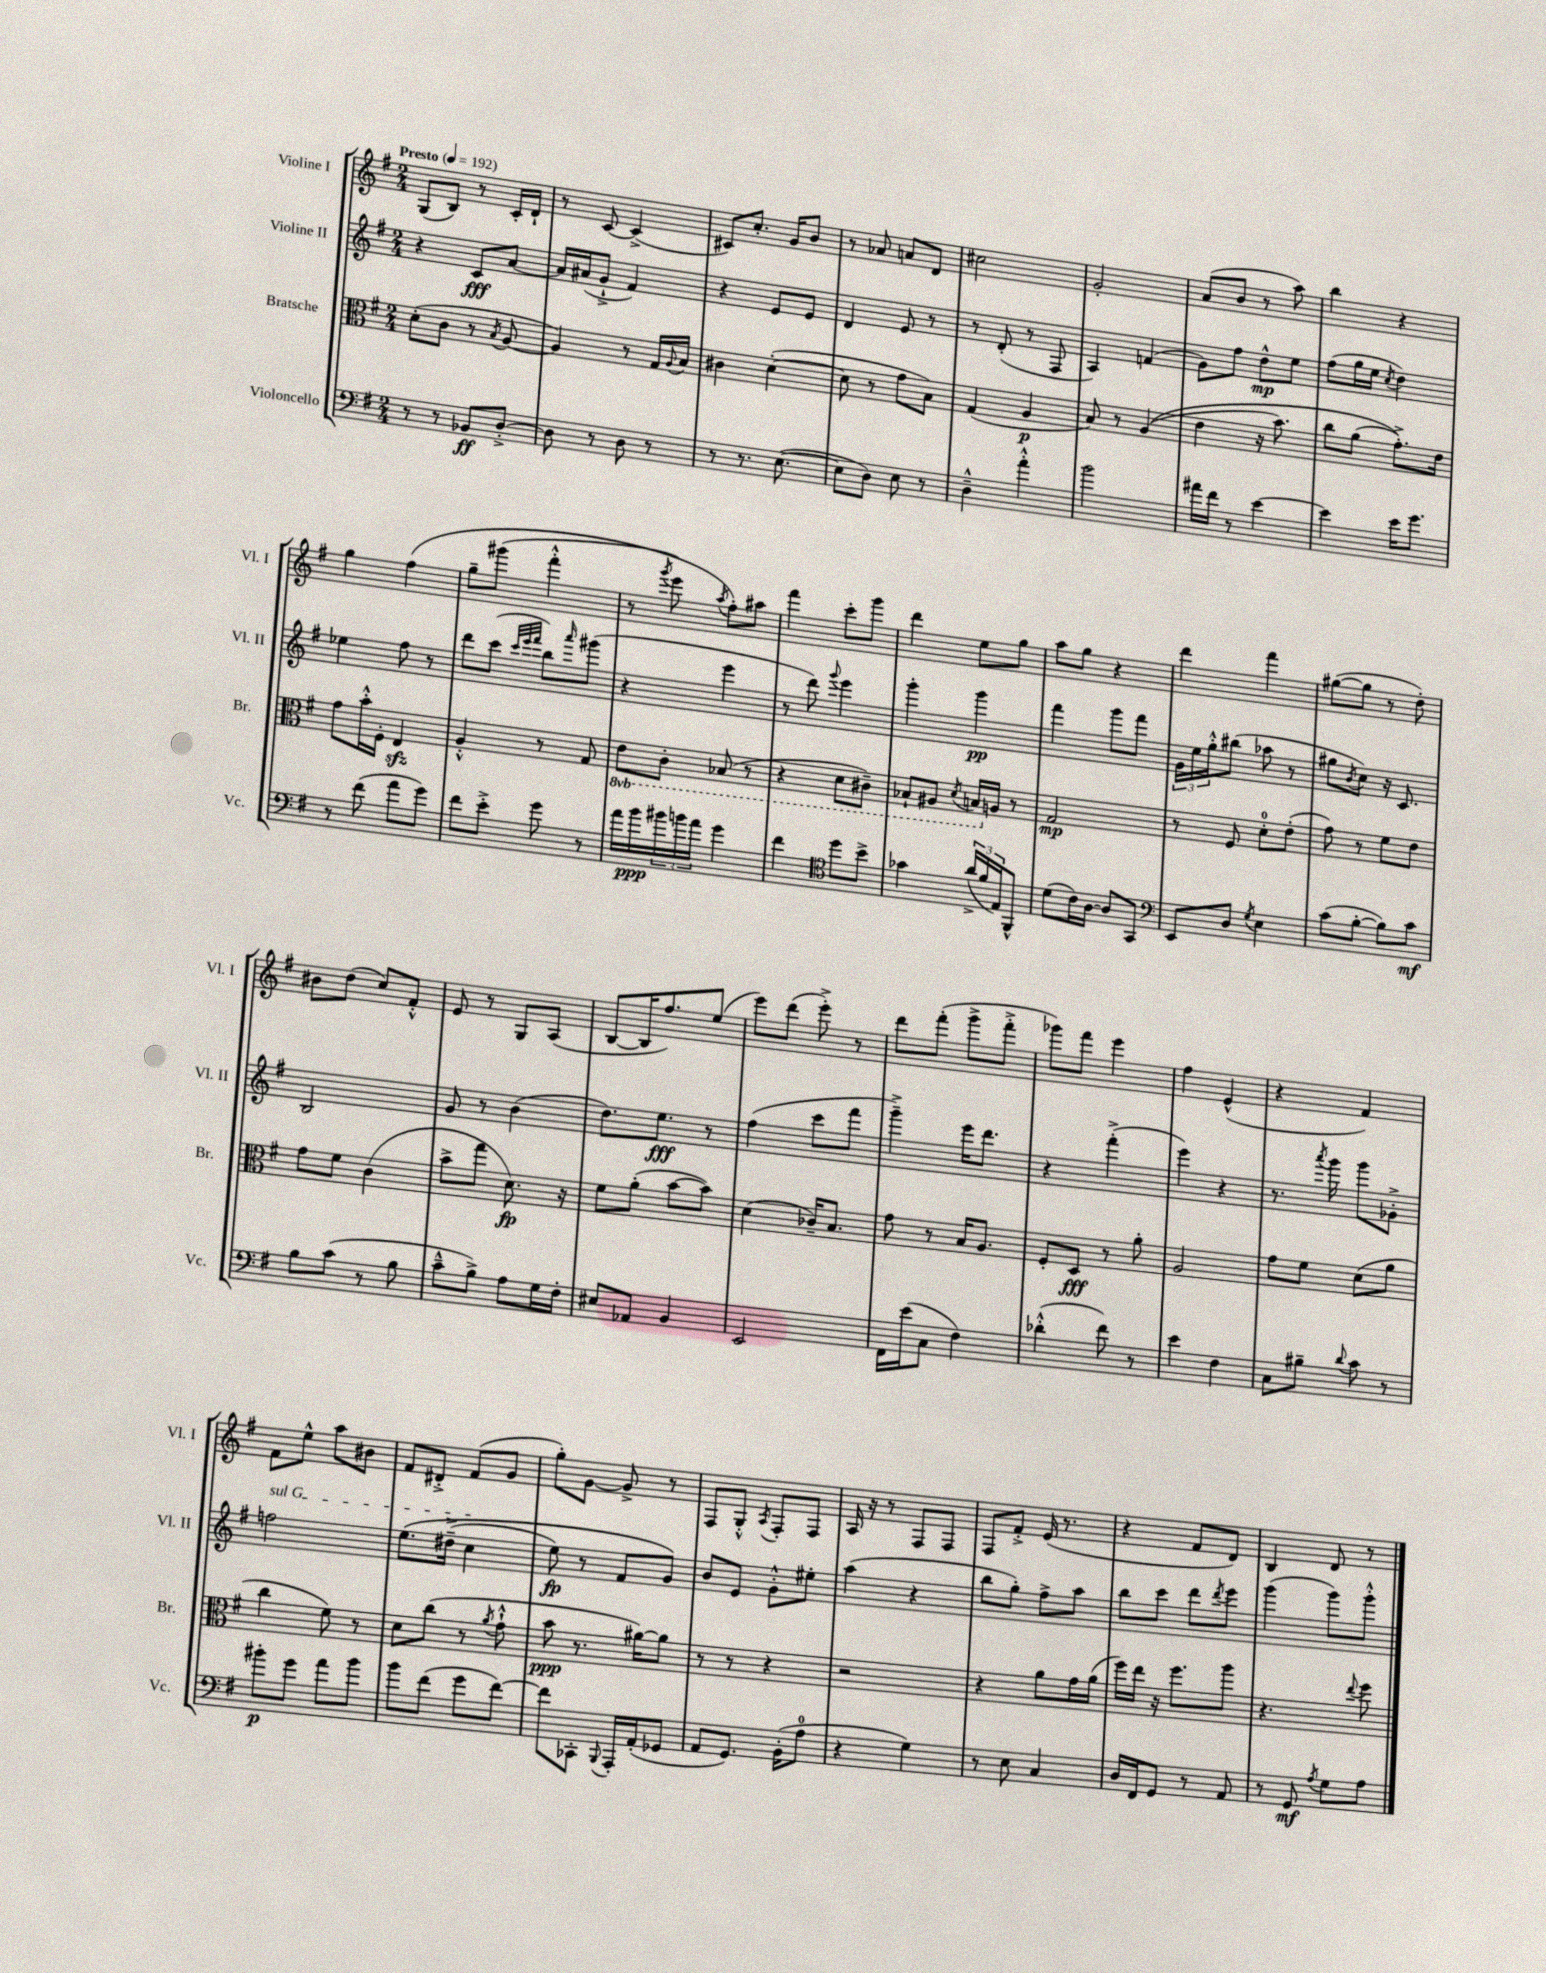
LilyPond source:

<<
\new StaffGroup <<
\new Staff = "s0" \with { instrumentName = "Violine I" shortInstrumentName = "Vl. I" } {
    \clef treble \key g \major \numericTimeSignature \time 2/4 \tempo "Presto" 4 = 192
    g8( b8) r8 c'16-. d'16-! |
    r8 c'8~ c'4->( |
    cis'8) c''8.-. g'16 b'8 |
    r8 aes'8 a'8 d'8 |
    cis''2 |
    g'2-. |
    a'8( b'8 r8 a''8) |
    b''4 r4 |
    g''4 fis''4\( |
    g''8-- gis'''8( fis'''4-.-^ |
    r8 \acciaccatura { g'''8 } e'''8) \acciaccatura { a''8 } fis''8-.\) ais''8 |
    fis'''4 c'''8-. g'''8 |
    d'''4 e''8 g''8 |
    a''8 g''8 r4 |
    d'''4 fis'''4 |
    gis''8~( gis''8 r8 d''8-.) |
    bis'8 d''8( c''8) fis'8-.-^ |
    e'8 r8 g8 a8( |
    b8~ b16 fis''8.) e''8( |
    e'''8) d'''8( e'''8-.->) r8 |
    d'''8 fis'''8-.( g'''8-> fis'''8-.-> |
    ges'''8) fis'''8 e'''4 |
    fis''4 e'4-^( |
    r4 fis'4) |
    fis'8 e''8-^ a''8 bis'8 |
    fis'8 dis'8-.-> fis'8( g'8 |
    g''8-.) g'8~ g'8-> r8 |
    fis8 g8-.-^ \acciaccatura { a8 } fis8-. fis8 |
    a16 r16 r8 fis8 fis8 |
    fis8 fis'8-.-> e'16( r8. |
    r4 fis'8 d'8) |
    b4 d'8 r8 \bar "|." |
}
\new Staff = "s1" \with { instrumentName = "Violine II" shortInstrumentName = "Vl. II" } {
    \clef treble \key g \major \numericTimeSignature \time 2/4
    r4 c'8\fff a'8~ |
    a'16 ais'16( g'8-!-> fis'4) |
    r4 e'8 e'8 |
    d'4 e'8 r8 |
    r8 d'8-.( r8 fis8 |
    a4) f'4( |
    g'8) fis''8 d''8-^\mp e''8 |
    fis''8( g''16 e''16 \acciaccatura { c''8 } d''4) |
    ees''4 fis''8 r8 |
    d'''8 c'''8( \grace { c'''32 e'''32 fis'''32 } b''8) \grace { a'''16 } gis'''8( |
    r4 e'''4 |
    r8 d'''8) \appoggiatura { g'''8 } e'''4 |
    g'''4-. g'''4\pp |
    fis'''4 g'''8 fis'''8 |
    \tuplet 3/2 { g'16 e''16 g''16-.-^ } bis''8( aes''8 r8 |
    gis''8 \acciaccatura { b'8 } c''8) r16 c'8. |
    b2 |
    g'8 r8 b'4( |
    d''8.) e''8.\fff r8 |
    fis''4( c'''8 fis'''8 |
    g'''4--->) e'''16 d'''8. |
    r4 fis'''4-.->( |
    e'''4) r4 |
    r8. \acciaccatura { a'''8 } g'''16 g'''8 ges'8-.-> |
    \once \override TextSpanner.bound-details.left.text = \markup { \italic "sul G" } f''2\startTextSpan |
    e''8.\( dis''16--->( c''4\stopTextSpan |
    e''8\fp) r8 fis'8 g'8\) |
    b'8 e'8 g'8-.-^ eis''8-. |
    a''4( r4 |
    b''8 g''8-.) fis''8-> a''8 |
    b''8 c'''8 d'''8 \acciaccatura { d'''8 } e'''8 |
    g'''4( g'''8) g'''8-.-^ \bar "|." |
}
\new Staff = "s2" \with { instrumentName = "Bratsche" shortInstrumentName = "Br." } {
    \clef alto \key g \major \numericTimeSignature \time 2/4 \set Staff.ottavationMarkups = #ottavation-simple-ordinals
    d'8-.( c'8 r8 \acciaccatura { b8 } a8~ |
    a4) r8 g16 \appoggiatura { a8 } b16 |
    cis'4 d'4~-.( |
    d'8 r8 g'8 b8) |
    g4( a4\p |
    b8) r8 a4(\( |
    e'4 r16 b'8.) |
    c''8 a'8( g'8.-.->)\) e'16 |
    g'8 b'16-.-^ fis16-. e4\sfz |
    a4-.-^ r8 g8 |
    \ottava #-1 e8 c8-. bes,8( r8 |
    r4 d8 cis8--) |
    bes,8-! ais,8 \acciaccatura { d8 } b,16 \ottava #0 a!16 r8 |
    g2\mp |
    r8 fis8 d'8-0-. e'8-.( |
    g'8) r8 fis'8 e'8 |
    g'8 fis'8 c'4( |
    b'8-> g''8 d'8.\fp) r16 |
    fis'8 a'8-.( b'8~ b'8) |
    d'4( ces'16--) b8. |
    g'8 r8 b16 a8. |
    fis8-. d8\fff r8 a'8-. |
    a2 |
    g'8 fis'8 d'8( a'8 |
    c''4 fis'8) r8 |
    d'8 c''8( r8 \acciaccatura { a'8 } g'8-!-^ |
    b'8\ppp r8. ais'16~) ais'8 |
    r8 r8 r4 |
    r2 |
    r4 a'8 g'16 a'16( |
    fis''16) e''16 r16 fis''8. a''8 |
    r4. \appoggiatura { e''8 } fis''8 \bar "|." |
}
\new Staff = "s3" \with { instrumentName = "Violoncello" shortInstrumentName = "Vc." } {
    \clef bass \key g \major \numericTimeSignature \time 2/4
    r8 r8 bes,8\ff d8~-.-> |
    d8 r8 d8 r8 |
    r8 r8. e8.~( |
    e8 d8) e8 r8 |
    d4---^ a'4-.-^ |
    b'2 |
    ais'16 fis'16 r8 e'4~ |
    e'4 e'16 g'8. |
    r8 fis'8( a'8 g'8) |
    fis'8 e'8-.-> g'8 r8 |
    a'16 b'16\ppp \tuplet 3/2 { bis'16 b'16 a'16 } g'4 |
    fis'4 \clef tenor d''8 b'8-> |
    ges'4 \tuplet 3/2 { a'16->( fis'16 e16) } fis,8-^ |
    d'8( c'16) a16~ a8 g,8 |
    \clef bass e,8 d8 \acciaccatura { g8 } e4 |
    c'8( b8~-. b8) c'8\mf |
    b8 c'8( r8 b8 |
    c'8---^ b8->) a8 g16 fis16-. |
    eis8 aes,8 b,4 |
    e,2 |
    fis,16 e'16( c8 fis4) |
    des'4-.-^( fis'8) r8 |
    e'4 fis4 |
    c8 bis8-- \appoggiatura { d'8 } c'8 r8 |
    bis'8-.\p g'8 a'8 bis'8 |
    b'8 fis'8( g'8 fis'8~) |
    fis'8 ces,8-. \appoggiatura { b,,8 } a,,16-. a,16-.( ges,8 |
    a,8 g,8.) b,16-.( a8-0 |
    r4 g4) |
    r8 e8 c4 |
    d16 fis,16 g,8 r8 a,8 |
    r8 g,8\mf \acciaccatura { a8 } g8 a8 \bar "|." |
}
>>
>>
\layout { \context { \Score \remove "Bar_number_engraver" } }
